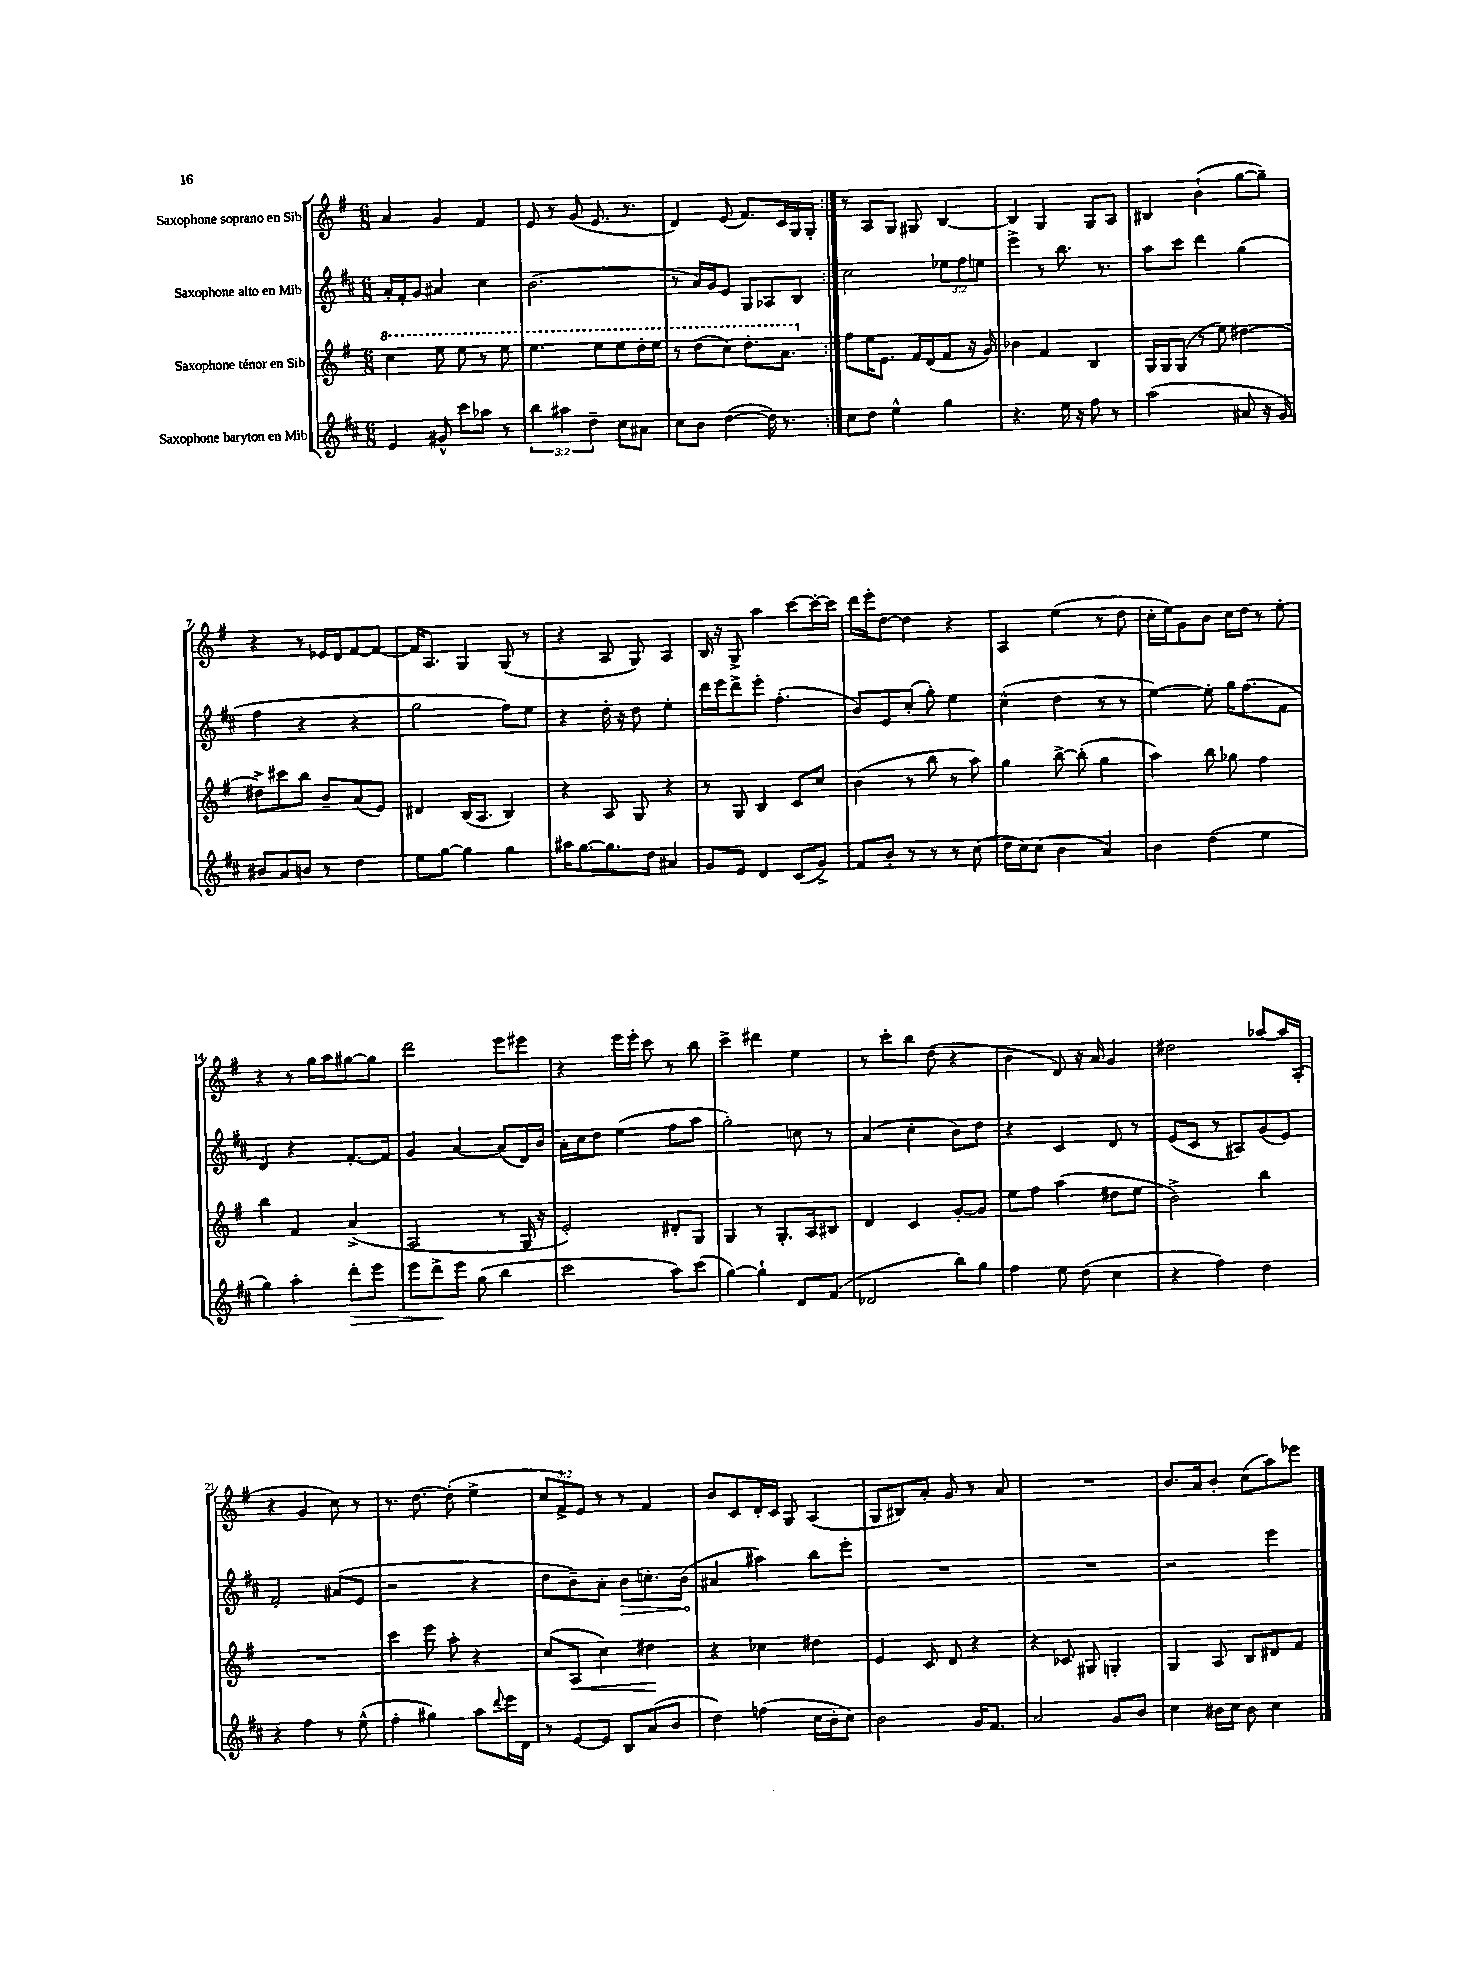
<<
\new StaffGroup <<
\new Staff = "s0" \with { instrumentName = "Saxophone soprano en Sib" } {
    \clef treble \key g \major \numericTimeSignature \time 6/8 \override Staff.TupletNumber.text = #tuplet-number::calc-fraction-text
    \repeat volta 2 { a'4 g'4 fis'4 |
    e'8 r8 g'8( e'8. r8. |
    d'4) e'8( fis'8.) c'16 g16 g16-. | }
    r8 a8 g8 gis8 b4~ |
    b4 g4 g8 a8 |
    bis4 b'4-!( g''8~ g''8--) |
    r4 r8 ees'16 d'16 fis'8~ fis'8~ |
    fis'16 a8. g4 g8( r8 |
    r4 a8 g8) a4 |
    b16 r16 g8-> a''4 c'''8~ c'''16~-. c'''16 |
    d'''16 e'''16-. d''8~ d''4 r4 |
    a4 e''4( r8 d''8 |
    c''16-. e''16) g'8 b'8 c''16 d''16 r8 e''8-. |
    r4 r8 g''16 a''16 gis''8~ gis''8 |
    d'''2 e'''8 eis'''8 |
    r4 e'''16 e'''16-. c'''8 r8 b''8 |
    c'''4-> dis'''4 e''4 |
    r8 c'''8-. b''8 d''8( r4 |
    b'4 d'8) r16 a'16 g'4 |
    dis''2 aes''8~ aes''16 a16-.( |
    r4 g'4 c''8) r8 |
    r8. d''8.~ d''8-.( e''4-> |
    \tuplet 3/2 { c''8 fis'8->) e'8 } r8 r8 fis'4 |
    b'8 c'8 d'16-. c'16 g8 a4( |
    g8 bis8) a'8-. g'8 r8 a'8 |
    R2. |
    b'8. a'16 b'8-. c''8( a''8) ees'''8 \bar "|." |
}
\new Staff = "s1" \with { instrumentName = "Saxophone alto en Mib" } {
    \clef treble \key d \major \numericTimeSignature \time 6/8 \override Staff.TupletNumber.text = #tuplet-number::calc-fraction-text
    \repeat volta 2 { a'16-. fis'16-. g'8 ais'4 cis''4 |
    b'2.( |
    r8 a'16) g'16 e'8 g8 aes8 b8 | }
    cis''2 \tuplet 3/2 { ees''8 fis''8 e''8 } |
    e'''4-> r8 b''8. r8. |
    a''8 cis'''8 d'''4 g''4( |
    fis''4 r4 r4 |
    g''2 fis''8) e''8 |
    r4 d''16-. r16 d''8 e''4-. |
    d'''16 e'''16 d'''8-> e'''8-. fis''4.-.( |
    b'8) e'8 cis''8-.( g''8-.) e''4 |
    cis''4-^( d''4 r8 r8 |
    e''4~) e''8-. g''16 fis''8.( fis'8 |
    d'4) r4 fis'8.~-. fis'16 |
    g'4 a'4~ a'8( d'16) b'16 |
    a'16-. cis''16 d''8 e''4( fis''8 a''8 |
    g''2-.) c''8 r8 |
    a'4( cis''4-. b'8) d''8 |
    r4 cis'4 d'8 r8 |
    e'8( cis'8 r8 ais8) g'8( e'8) |
    fis'2-. ais'8( e'8 |
    r2 r4 |
    d''8 b'8--) a'8-. \once \override Hairpin.circled-tip = ##t b'8\> c''8.-. b'16\!( |
    ais'4 ais''4) b''8 e'''8-. |
    R2. |
    R2. |
    r2 e'''4 \bar "|." |
}
\new Staff = "s2" \with { instrumentName = "Saxophone ténor en Sib" } {
    \clef treble \key g \major \numericTimeSignature \time 6/8
    \repeat volta 2 { \ottava #1 c'''4 e'''8 e'''8 r8 e'''8 |
    e'''4. e'''8 e'''8 d'''16-. e'''16 |
    r8 d'''8( c'''8) d'''8.-. a''8. \ottava #0 | }
    fis''8 e''16 e'8. fis'16 d'16( fis'8 r16 g'16) |
    bes'4 fis'4 b4 |
    g16 g16 g8( r8 e''8) dis''4~ |
    dis''8-> cis'''8 b''8 b'8-- a'8( e'8) |
    dis'4 b16( a8. b4) |
    r4 a8 g8 r4 |
    r8 g8 b4 c'8 c''8 |
    b'4( r8 b''8 r8 a''8) |
    g''4 b''8~-> b''8-.( g''4 |
    a''4) b''8 ges''8 fis''4 |
    b''4 fis'4 a'4->( |
    a2 r8 g16 r16 |
    e'2-.) dis'8-. g8 |
    g4 r8 g8.-. a16 bis8 |
    d'4 c'4 g'8~-. g'8 |
    e''8 fis''8 a''4( dis''8 e''8 |
    b'2->) b''4 |
    R2. |
    c'''4 e'''8 a''8-. r4 |
    c''8( a8\< c''4) dis''4\! |
    r4 ces''4 dis''4 |
    e'4 c'8 d'8 r4 |
    r4 ces'8 gis8 g4-. |
    g4 a8 b8 dis'8 fis'8 \bar "|." |
}
\new Staff = "s3" \with { instrumentName = "Saxophone baryton en Mib" } {
    \clef treble \key d \major \numericTimeSignature \time 6/8 \override Staff.TupletNumber.text = #tuplet-number::calc-fraction-text
    \repeat volta 2 { e'4 gis'8-^ cis'''8 aes''8 r8 |
    \tuplet 3/2 { b''4 ais''4 d''4-- } cis''8 ais'8 |
    cis''8 b'8 d''4~( d''16) r8. | }
    cis''8 d''8 e''4-^ g''4 |
    r4. e''16 r16 fis''8 r8 |
    a''2( ais'8 r16 g'16) |
    bis'8 a'8 b'8 r8 d''4 |
    e''8 g''8~ g''4 g''4 |
    ais''16 g''8.~ g''8. d''16 ais'4 |
    g'8 e'8 d'4 cis'8( g'8->) |
    fis'8 b'8-. r8 r8 r8 cis''8( |
    d''16 cis''16) cis''8( b'4 a'4) |
    b'4 d''4( e''4 |
    g''4) a''4-. d'''8-.\> e'''8 |
    e'''8 d'''8->\! e'''8 g''8( b''4 |
    cis'''2 a''8) cis'''8( |
    g''4~) g''4-! d'8 fis'8( |
    des'2 b''8) g''8 |
    fis''4 e''8 d''8( cis''4 |
    r4 fis''4) d''4 |
    r4 fis''4 r8 e''8-^( |
    fis''4-. gis''4) a''8 \appoggiatura { d'''8 } e'''16 d'16 |
    r8 e'8~ e'8 b8 a'8( b'8 |
    d''4) f''4( cis''16 b'16-. cis''8) |
    b'2 g'16 fis'8. |
    a'2 g'8 b'8 |
    cis''4 bis'16 cis''16 bis'8 cis''4 \bar "|." |
}
>>
>>
